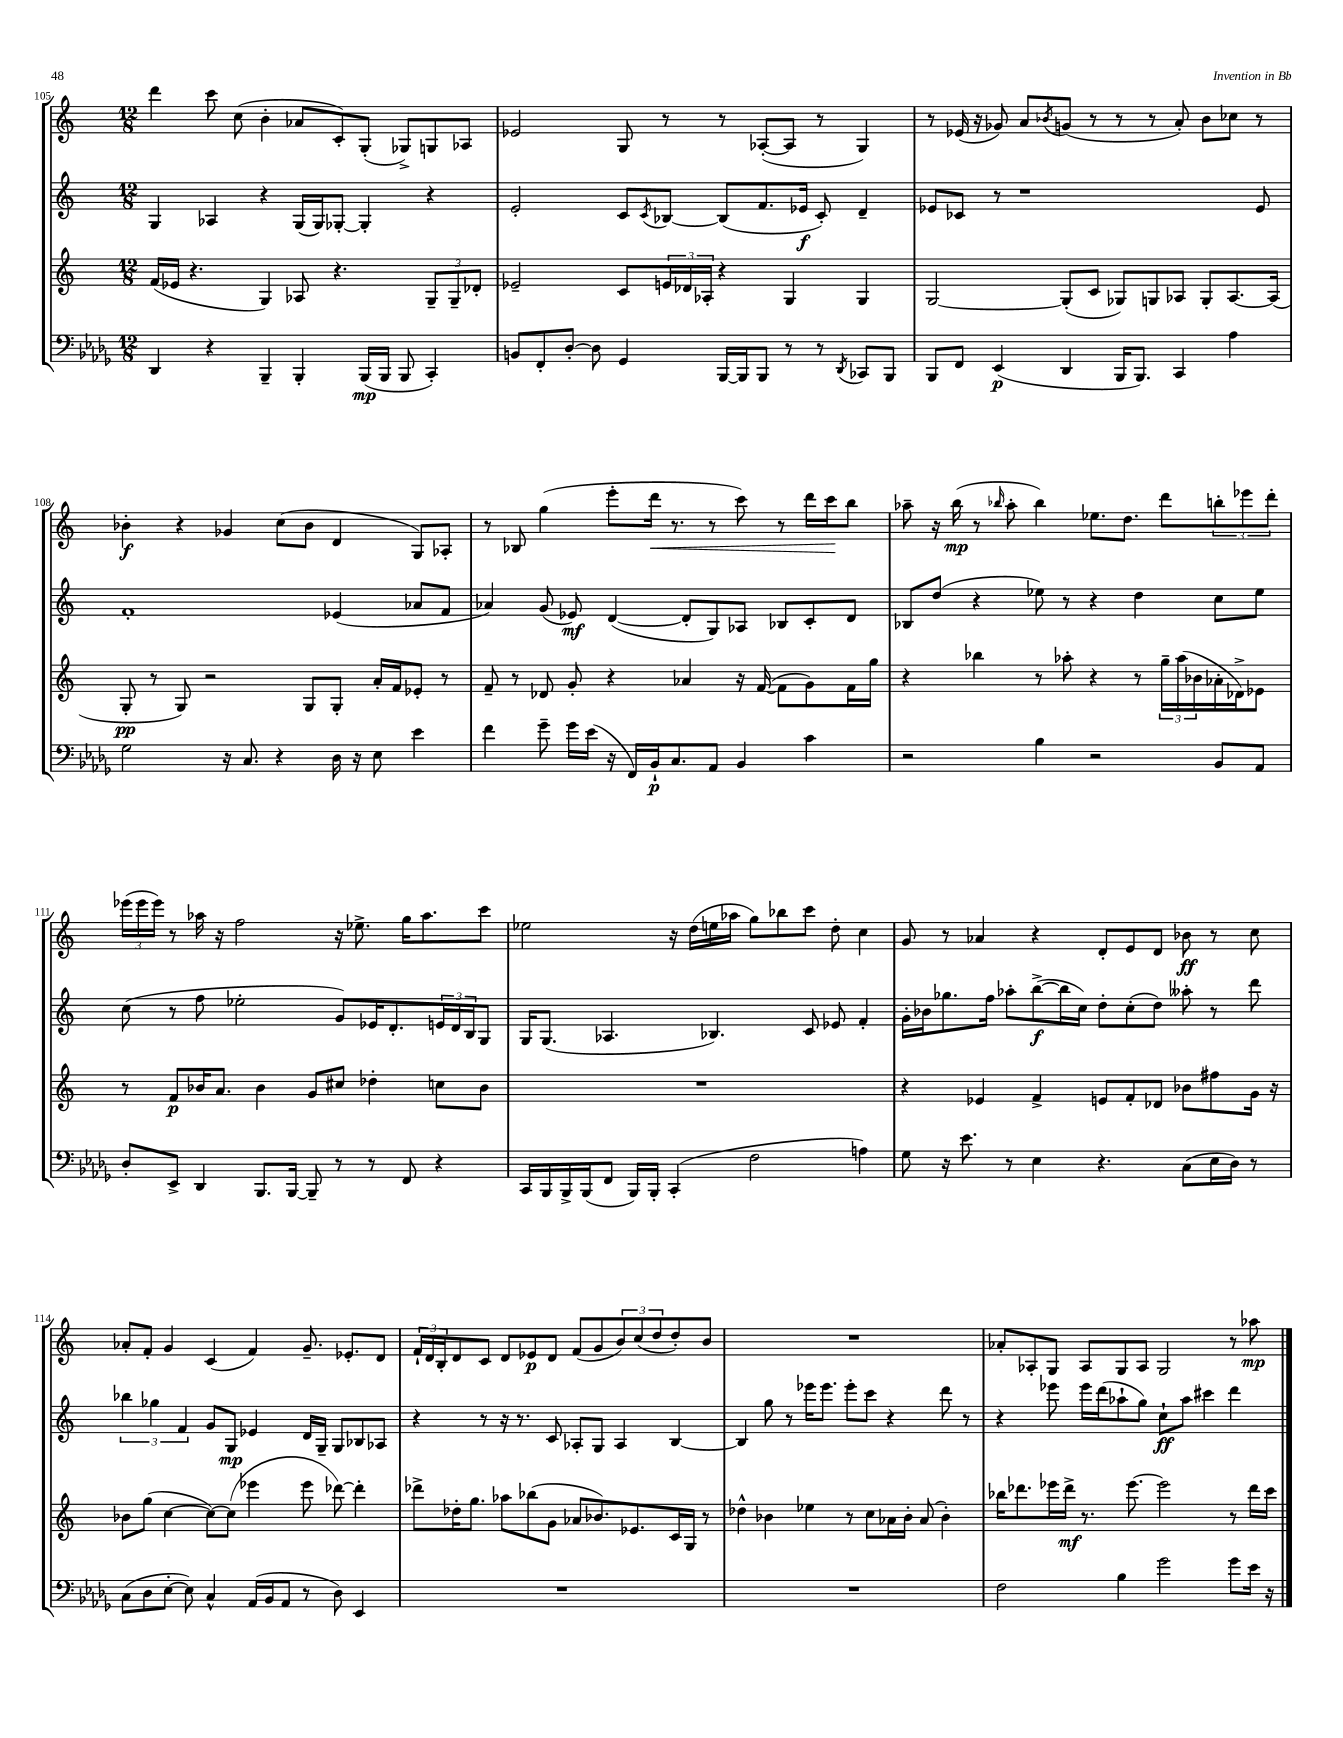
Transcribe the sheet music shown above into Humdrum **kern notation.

**kern	**dynam	**kern	**dynam	**kern	**dynam	**kern	**dynam
*part4	*part4	*part3	*part3	*part2	*part2	*part1	*part1
*staff4	*staff4	*staff3	*staff3	*staff2	*staff2	*staff1	*staff1
*clefF4	*	*clefG2	*	*clefG2	*	*clefG2	*
*k[b-e-a-d-g-]	*	*k[]	*	*k[]	*	*k[]	*
*M12/8	*	*M12/8	*	*M12/8	*	*M12/8	*
=105	=105	=105	=105	=105	=105	=105	=105
4DD-/	.	(16f/LL	.	4G/	.	4ddd\	.
.	.	16e-X/JJ	.	.	.	.	.
.	.	4.r	.	.	.	.	.
4r	.	.	.	4A-X/	.	8ccc\	.
.	.	.	.	.	.	(8cc\	.
4BBB-~/	.	4G/)	.	4r	.	4b'\	.
4BBB-'/	.	8A-X/	.	(16G/LL	.	8a-X/L	.
.	.	.	.	16G/J)	.	.	.
.	.	4.r	.	[8G-X'/J	.	8c'/)	.
(16BBB-/LL	mp	.	.	4G-'/]	.	(8G'/J	.
16BBB-/JJ	.	.	.	.	.	.	.
8BBB-/	.	.	.	.	.	8G-X^/L)	.
4CC'/)	.	12G~/L	.	4r	.	8Gn/	.
.	.	12G~/	.	.	.	.	.
.	.	.	.	.	.	8A-X/J	.
.	.	12d-X'/J	.	.	.	.	.
=106	=106	=106	=106	=106	=106	=106	=106
8BBn/L	.	2e-X~/	.	2e'/	.	2e-X/	.
8FF'/	.	.	.	.	.	.	.
[8D-'/J	.	.	.	.	.	.	.
8D-\]	.	.	.	.	.	.	.
4GG-/	.	8c/L	.	8c/L	.	8G/	.
.	.	.	.	8qc/	.	.	.
.	.	24en/L	.	[8B-X/J	.	8r	.
.	.	24d-X/	.	.	.	.	.
.	.	24A-X'/JJ	.	.	.	.	.
[16BBB-/LL	.	4r	.	(8B-/L]	.	8r	.
16BBB-/J]	.	.	.	.	.	.	.
8BBB-/J	.	.	.	8.f/	.	([8A-X'/L	.
8r	.	4G/	.	.	.	8A-/J]	.
.	.	.	.	16e-X/Jk	f	.	.
8r	.	.	.	8c'/)	.	8r	.
8qDD-/	.	.	.	.	.	.	.
8CC-X/L	.	4G/	.	4d~/	.	4G/)	.
8BBB-/J	.	.	.	.	.	.	.
=107	=107	=107	=107	=107	=107	=107	=107
8BBB-/L	.	[2G/	.	8e-X/L	.	8r	.
8FF/J	.	.	.	8c-X/J	.	(16e-X/	.
.	.	.	.	.	.	16r	.
(4EE-/	p	.	.	8r	.	8g-X/)	.
.	.	.	.	1r	.	8a/L	.
.	.	.	.	.	.	8qb-X/	.
4DD-/	.	(8G'/L]	.	.	.	(8gn/J	.
.	.	8c/J	.	.	.	8r	.
16BBB-/KL	.	8G-X/L)	.	.	.	8r	.
8.BBB-/J)	.	.	.	.	.	.	.
.	.	8Gn/	.	.	.	8r	.
4CC/	.	8A-X/J	.	.	.	8a'/)	.
.	.	8G'/L	.	.	.	8b-\L	.
4A-\	.	[8.A-/	.	.	.	8cc-X\J	.
.	.	.	.	8e-/	.	8r	.
.	.	(16A-/Jk]	.	.	.	.	.
!!LO:LB:g=z
=108	=108	=108	=108	=108	=108	=108	=108
2G-\	.	8G'/	pp	1f'	.	4b-X'\	f
.	.	8r	.	.	.	.	.
.	.	8G/)	.	.	.	4r	.
.	.	2r	.	.	.	.	.
16r	.	.	.	.	.	4g-X/	.
8.C/	.	.	.	.	.	.	.
4r	.	.	.	.	.	(8cc\L	.
.	.	8G/L	.	.	.	8b-\J	.
16D-\	.	8G'/J	.	(4e-X/	.	4d/	.
16r	.	.	.	.	.	.	.
8E-\	.	16a'/LL	.	.	.	.	.
.	.	16f/J	.	.	.	.	.
4e-\	.	8e-X'/J	.	8a-X/L	.	8G/L)	.
.	.	8r	.	8f/J	.	8A-X'/J	.
=109	=109	=109	=109	=109	=109	=109	=109
4f\	.	8f~/	.	4a-X/)	.	8r	.
.	.	8r	.	.	.	8B-X/	.
8g-~\	.	8d-X/	.	(8g/	.	(4gg\	.
16g-\LL	.	8g'/	.	8e-X/)	mf	.	.
(16e-\JJ	.	.	.	.	.	.	.
16r	.	4r	.	([4d/	.	8eee'\L	.
16FF/LL)	.	.	.	.	.	.	.
!	!	!	!	!	!	!	!LO:HP:b
16BB-`/J	p	.	.	.	.	16ddd\Jk	<
8.C/	.	.	.	.	.	8.r	.
.	.	4a-X/	.	8d'/L]	.	.	.
8AA-/J	.	.	.	8G/)	.	8r	.
4BB-/	.	16r	.	8A-X/J	.	8ccc\)	.
.	.	([16f/	.	.	.	.	.
.	.	8f\L]	.	8B-X/L	.	8r	.
4c\	.	8g\)	.	8c'/	.	16ddd\LL	.
.	.	.	.	.	.	16ccc\J	.
.	.	16f\L	.	8d/J	.	8bb\J	[
.	.	16gg\JJ	.	.	.	.	.
=110	=110	=110	=110	=110	=110	=110	=110
2r	.	4r	.	8B-X/L	.	8aa-X~\	.
.	.	.	.	(8dd/J	.	16r	.
.	.	.	.	.	.	(16bb\	mp
.	.	4bb-X\	.	4r	.	8r	.
.	.	.	.	.	.	16qqbb-X/	.
.	.	.	.	.	.	8aa-'\	.
4B-\	.	8r	.	8ee-X\)	.	4bb-\)	.
.	.	8aa-X'\	.	8r	.	.	.
2r	.	4r	.	4r	.	8.ee-X\L	.
.	.	.	.	.	.	8.dd\J	.
.	.	8r	.	4dd\	.	.	.
.	.	24gg~\LL	.	.	.	8ddd\L	.
.	.	(24aa-\	.	.	.	.	.
.	.	24b-X\	.	.	.	.	.
8BB-/L	.	16a-X'\	.	8cc\L	.	12bbn'\	.
.	.	16d-X^\J)	.	.	.	.	.
.	.	.	.	.	.	12eee-X\	.
8AA-/J	.	8e-X\J	.	8ee-\J	.	.	.
.	.	.	.	.	.	12ddd'\J	.
!!LO:LB:g=z
=111	=111	=111	=111	=111	=111	=111	=111
8D-'/L	.	8r	.	(8cc\	.	(24eee-X\LL	.
.	.	.	.	.	.	24eee-\	.
.	.	.	.	.	.	24eee-\JJ)	.
8EE-^/J	.	8f/L	p	8r	.	8r	.
4DD-/	.	16b-X/K	.	8ff\	.	16aa-X\	.
.	.	8.a/J	.	.	.	16r	.
.	.	.	.	2ee-X'\	.	2ff\	.
8.BBB-/L	.	4b-\	.	.	.	.	.
[16BBB-/Jk	.	.	.	.	.	.	.
8BBB-~/]	.	8g/L	.	.	.	.	.
8r	.	8cc#X/J	.	8g/L)	.	16r	.
.	.	.	.	.	.	8.ee-X^\	.
8r	.	4dd-X'\	.	16e-X/K	.	.	.
.	.	.	.	8.d'/	.	.	.
8FF/	.	.	.	.	.	16gg\KL	.
.	.	.	.	.	.	8.aa-\	.
4r	.	8ccn\L	.	24en/L	.	.	.
.	.	.	.	24d/	.	.	.
.	.	.	.	24B/J	.	.	.
.	.	8b-\J	.	8G/J	.	8ccc\J	.
=112	=112	=112	=112	=112	=112	=112	=112
16CC/LL	.	1.r	.	16G/KL	.	2ee-X\	.
16BBB-/	.	.	.	(8.G/J	.	.	.
16BBB-^/	.	.	.	.	.	.	.
(16BBB-/J	.	.	.	.	.	.	.
8FF/J	.	.	.	4.A-X/	.	.	.
16BBB-/LL)	.	.	.	.	.	.	.
16BBB-'/JJ	.	.	.	.	.	.	.
(4CC'/	.	.	.	.	.	16r	.
.	.	.	.	.	.	(16dd\LL	.
.	.	.	.	4.B-X/)	.	16een\	.
.	.	.	.	.	.	16aa-X\JJ	.
2F\	.	.	.	.	.	8gg\L)	.
.	.	.	.	.	.	8bb-X\	.
.	.	.	.	8c/	.	8ccc\J	.
.	.	.	.	8e-X/	.	8dd'\	.
4An\)	.	.	.	4f'/	.	4cc\	.
=113	=113	=113	=113	=113	=113	=113	=113
8G-\	.	4r	.	16g'\LL	.	8g/	.
.	.	.	.	16b-X\J	.	.	.
16r	.	.	.	8.gg-X\	.	8r	.
8.e-\	.	.	.	.	.	.	.
.	.	4e-X/	.	.	.	4a-X/	.
.	.	.	.	16ff\Jk	.	.	.
8r	.	.	.	8aa-X'\L	.	.	.
4E-\	.	4f^/	.	([8bb^\	f	4r	.
.	.	.	.	16bb\L]	.	.	.
.	.	.	.	16cc\JJ)	.	.	.
4.r	.	8en/L	.	8dd'\L	.	8d'/L	.
.	.	8f'/	.	(8cc'\	.	8e/	.
.	.	8d-X/J	.	8dd\J)	.	8d/J	.
(8C\L	.	8b-X\L	.	8aa--X'\	.	8b-X\	ff
16E-\L	.	8ff#X\	.	8r	.	8r	.
16D-\JJ)	.	.	.	.	.	.	.
8r	.	16g\Jk	.	8ddd\	.	8cc\	.
.	.	16r	.	.	.	.	.
!!LO:LB:g=z
=114	=114	=114	=114	=114	=114	=114	=114
(8C\L	.	8b-X\L	.	6bb-X\	.	8a-X'/L	.
8D-\	.	(8gg\J	.	.	.	8f'/J	.
.	.	.	.	6gg-X\	.	.	.
[8E-'\J	.	[4cc\	.	.	.	4g/	.
.	.	.	.	6f/	.	.	.
8E-\])	.	.	.	.	.	.	.
4C^^/	.	8cc\L_)	.	8g/L	.	(4c/	.
.	.	(8cc\J]	.	8G/J	mp	.	.
(16AA-/LL	.	4eee-X\	.	4e-X/	.	4f/)	.
16BB-/J	.	.	.	.	.	.	.
8AA-/J	.	.	.	.	.	.	.
8r	.	8eee-\	.	16d/LL	.	8.g~/	.
.	.	.	.	16G~/JJ	.	.	.
8D-\)	.	[8ddd-X\)	.	8G/L	.	.	.
.	.	.	.	.	.	8.e-X'/L	.
4EE-/	.	4ddd-'\]	.	8B-X/	.	.	.
.	.	.	.	8A-X/J	.	8d/J	.
=115	=115	=115	=115	=115	=115	=115	=115
1.r	.	8ddd-X^\L	.	4r	.	24f`/LL	.
.	.	.	.	.	.	24d/	.
.	.	.	.	.	.	24B'/J	.
.	.	16dd-X'\K	.	.	.	8d/	.
.	.	8.gg\J	.	.	.	.	.
.	.	.	.	8r	.	8c/J	.
.	.	8aa-X\L	.	16r	.	8d/L	.
.	.	.	.	8.r	.	.	.
.	.	(8bb-X\	.	.	.	8e-X/	p
.	.	8g\J	.	8c/	.	8d/J	.
.	.	8a-X/L	.	8A-X'/L	.	(8f/L	.
.	.	8.b-X/)	.	8G/J	.	8g/	.
.	.	.	.	4A-/	.	12b/)	.
.	.	8.e-X/	.	.	.	.	.
.	.	.	.	.	.	(12cc/	.
.	.	.	.	.	.	12dd/	.
.	.	16c/L	.	[4B/	.	8dd'/)	.
.	.	16G/JJ	.	.	.	.	.
.	.	8r	.	.	.	8b/J	.
=116	=116	=116	=116	=116	=116	=116	=116
1.r	.	4dd-X^^\	.	4B/]	.	1.r	.
.	.	4b-X\	.	8gg\	.	.	.
.	.	.	.	8r	.	.	.
.	.	4ee-X\	.	16eee-X\KL	.	.	.
.	.	.	.	8.eee-\J	.	.	.
.	.	8r	.	8eee-'\L	.	.	.
.	.	8cc\L	.	8ccc\J	.	.	.
.	.	16a-X\L	.	4r	.	.	.
.	.	16b-'\JJ	.	.	.	.	.
.	.	(8a-/	.	.	.	.	.
.	.	4b-'\)	.	8ddd\	.	.	.
.	.	.	.	8r	.	.	.
=117	=117	=117	=117	=117	=117	=117	=117
2F\	.	16bb-X\KL	.	4r	.	8a-X'/L	.
.	.	8.ddd-X\	.	.	.	.	.
.	.	.	.	.	.	8A-X'/	.
.	.	16eee-X\L	.	8eee-X\	.	8G/J	.
.	.	16ddd-^\JJ	mf	.	.	.	.
.	.	8.r	.	16eee-\LL	.	8A-/L	.
.	.	.	.	(16ddd\J	.	.	.
4B-\	.	.	.	8aa-X`\	.	8G/	.
.	.	[8.eee-\	.	.	.	.	.
.	.	.	.	8gg\J)	.	8A-/J	.
2g-\	.	2eee-\]	.	8cc`\L	ff	2G/	.
.	.	.	.	8aa-\J	.	.	.
.	.	.	.	4ccc#X\	.	.	.
8g-\L	.	8r	.	4ddd\	.	8r	.
16e-\Jk	.	16ddd-\LL	.	.	.	8aa-X\	mp
16r	.	16ccc\JJ	.	.	.	.	.
==	==	==	==	==	==	==	==
*-	*-	*-	*-	*-	*-	*-	*-
